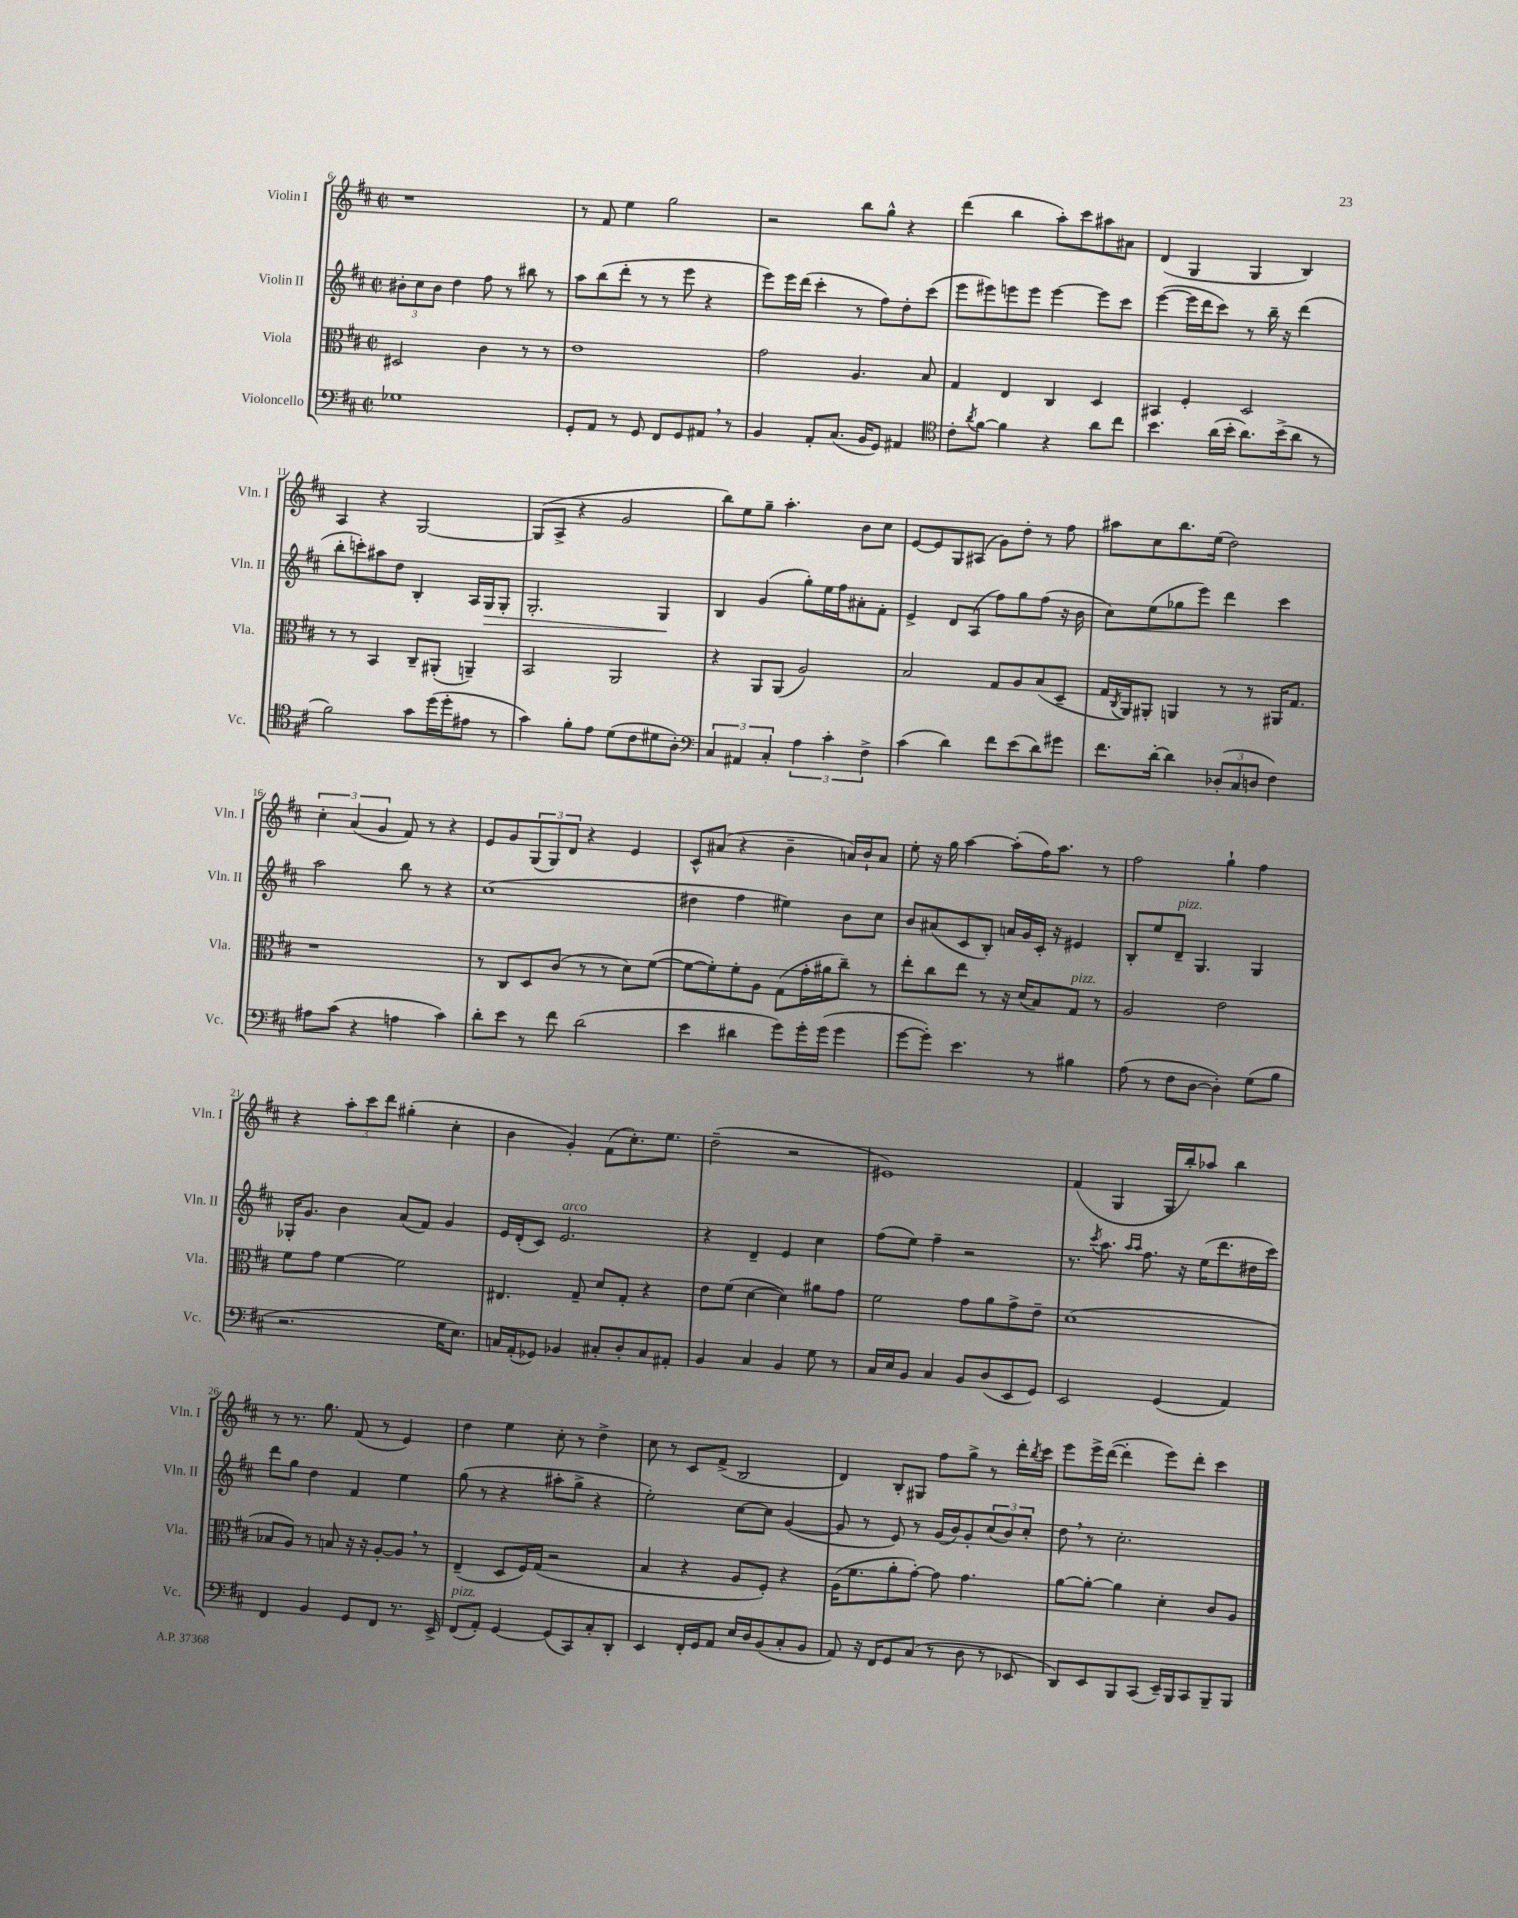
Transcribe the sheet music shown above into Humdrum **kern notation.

**kern	**kern	**kern	**dynam	**kern
*part4	*part3	*part2	*part2	*part1
*staff4	*staff3	*staff2	*staff2	*staff1
*I"Violoncello	*I"Viola	*I"Violin II	*	*I"Violin I
*I'Vc.	*I'Vla.	*I'Vln. II	*	*I'Vln. I
*clefF4	*clefC3	*clefG2	*	*clefG2
*k[f#c#]	*k[f#c#]	*k[f#c#]	*	*k[f#c#]
*M2/2	*M2/2	*M2/2	*	*M2/2
*met(c|)	*met(c|)	*met(c|)	*	*met(c|)
=6	=6	=6	=6	=6
1G-X	2D#X/	12b#X'\L	.	1r
.	.	12cc#\	.	.
.	.	12b#\J	.	.
.	.	4dd\	.	.
.	4c#\	8ff#\	.	.
.	.	8r	.	.
.	8r	8bb#X\	.	.
.	8r	8r	.	.
=7	=7	=7	=7	=7
8GG'/L	1e	8aa\L	.	8r
8AA/J	.	(8bb\	.	8f#/
8r	.	8ddd'\J	.	4ee\
8GG/	.	8r	.	.
8FF#/L	.	8r	.	2gg\
8GG/	.	8eee\	.	.
8AA#X,/J	.	4r	.	.
8r	.	.	.	.
=8	=8	=8	=8	=8
4BB/	2g\	8eee\L)	.	2r
.	.	16eee\L	.	.
.	.	(16ddd\JJ	.	.
8AA'/L	.	4ccc#'\	.	.
(8.C#/J	.	.	.	.
.	4.A/	8r	.	8bb\L
16BB/KL	.	.	.	.
8GG/J)	.	8ff#\L)	.	8gg^^\J
4AA#X/	.	8dd'\	.	4r
.	8B/	(8ccc#\J	.	.
=9	=9	=9	=9	=9
*clefC4	*	*	*	*
8c#'\L	4G/	8eee\L	.	(4ddd\
8qa/	.	.	.	.
[8f#\J	.	8eee#X\)	.	.
4f#\]	4E/	8eeen\	.	4bb\
.	.	8eee\J	.	.
4r	4C#/	[4eee\	.	8aa'\L)
.	.	.	.	8ccc#\
8a\L	4D/	8eee\L]	.	8aa#X\
8cc#\J	.	8ccc#\J	.	8a#X\J
=10	=10	=10	=10	=10
4.b\	4BB#X/	([4eee\	.	(4d/
.	4F#'/	16eee\LL]	.	4G/
.	.	16ddd\J	.	.
(16a\LL	.	8ccc#\J)	.	.
16b'\JJ	.	.	.	.
8.a\L)	2D/	8r	.	4G/
.	.	16bb~\	.	.
(16b^\k	.	16r	.	.
8a\J	.	(4ddd\	.	4B/)
8r	.	.	.	.
!!LO:LB:g=z
=11	=11	=11	=11	=11
2f#\)	8r	8bb'\L	.	4A/
.	8r	8cccn'\)	.	.
.	4BB/	8aa#X\	.	4r
.	.	8dd\J	.	.
8g\L	8C#~/L	4B'/	.	[2G/
(16dd\L	(8AA#X'/J	.	.	.
16dd'\J	.	.	.	.
8e#X\J	4AAn~/)	16A/LL	.	.
!	!	!	!LO:HP:b	!
.	.	16G/J	>	.
8r	.	8G'/J	.	.
=12	=12	=12	=12	=12
4g\)	2BB/	2.G'/	.	(8G/L]
.	.	.	.	8A^/J
8f#'\L	.	.	.	4r
8e\J	.	.	.	.
(8d\L	2AA/	.	.	2g/
8c#\	.	.	.	.
8d#X\	.	4G/	.	.
8A'\J)	.	.	.	.
.	.	.	]	.
=13	=13	=13	=13	=13
*clefF4	*	*	*	*
6C#/	4r	4B/	.	8bb\L)
.	.	.	.	8ee\
6AA#X/	.	.	.	.
.	8AA/L	(4g/	.	8gg~\J
6C#'/	.	.	.	.
.	(8AA/J	.	.	4.aa'\
6A\	2A/)	8gg'\L)	.	.
.	.	16ee\L	.	.
6c#'\	.	.	.	.
.	.	16ff#\J	.	.
.	.	8a#X'\	.	8b\L
6F#^\	.	.	.	.
.	.	8f#'\J	.	8cc#\J
=14	=14	=14	=14	=14
(4c#\	2B/	4e^/	.	[8e/L
.	.	.	.	8e/]
4d\)	.	8d/L	.	8G/
.	.	(8A/J	.	(8A#X/J
8f#\L	8G/L	8ff#\L)	.	8g\L)
(8e\	8A/	8gg\	.	8dd'\J
8d\)	(8B/	(8ff#\J	.	8r
8g#X\J	8D~/J	16r	.	8ff#\
.	.	16b\	.	.
=15	=15	=15	=15	=15
8.f#\L	16G/LL	8cc#\L)	.	8aa#X\L
.	8qC#/	.	.	.
.	16AA/J)	.	.	.
.	8AA#X'/J	(8ee\	.	8cc#\
[16d'\Jk	.	.	.	.
4d\]	4AAn/	8gg-X\	.	8.bb\
.	.	8eee\J)	.	.
.	.	.	.	(16ee\Jk
(12D-X'/L	8r	4ddd\	.	2dd\)
12C#/	.	.	.	.
.	8r	.	.	.
12Dn/J	.	.	.	.
4F#\)	16AA#X/KL	4ccc#\	.	.
.	8.G/J	.	.	.
!!LO:LB:g=z
=16	=16	=16	=16	=16
8A#X\L	1r	2aa\	.	6cc#'\
(8c#\J	.	.	.	.
.	.	.	.	(6a/
4r	.	.	.	.
.	.	.	.	6g/
4An\	.	8bb\	.	8f#/)
.	.	8r	.	8r
4c#\)	.	4r	.	4r
=17	=17	=17	=17	=17
8d'\L	8r	(1cc#	.	8e/L
8e\J	8C#/L	.	.	8g/
8r	8D/	.	.	(12G/
.	.	.	.	12G/)
8f#\	(8c#/J	.	.	.
.	.	.	.	12d/J
(2d\	8r	.	.	4r
.	8r	.	.	.
.	8d\L)	.	.	4e/
.	([8f#\J	.	.	.
=18	=18	=18	=18	=18
4e\	8f#\L_	4dd#X\	.	8c#^^/L
.	8f#'\])	.	.	(8a#X/J
4d#X\	8f#'\	4ff#\	.	4r
.	8A\J	.	.	.
8g\L)	(8G\L	4ee#X\)	.	4b~\
16g'\L	16g'\L	.	.	.
(16g\JJ	16a#X\J	.	.	.
4g\	8cc#~\J)	8b\L	.	16an/LL)
.	.	.	.	16b`/J
.	8r	8cc#\J	.	8a/J
=19	=19	=19	=19	=19
[8g\L	8ee'\L	8b/L	.	8ee'\
8g'\J])	8cc#\	(8a#X/	.	16r
.	.	.	.	16gg\
4.e\	8ee\J	8c#/	.	[4aa\
.	8r	8B'/J)	.	.
.	16r	16an/LL	.	(8aa'\L]
.	(16d/KL	16g/	.	.
8r	8B/)	16c#'/JJ	.	16ff#\K)
.	.	16r	.	8.aa\J
!	!LO:TX:a:i:t=pizz.	!	!	!
4B#X\	8G/J	4e#X/	.	.
.	8r	.	.	8r
=20	=20	=20	=20	=20
(8A\	2A/	8B'/L	.	2ff#\
8r	.	8ee/	.	.
!	!	!LO:TX:a:i:t=pizz.	!	!
8F#\L	.	8d~/J	.	.
[8D\J	.	4.G/	.	.
4D'\])	2e\	.	.	4gg`\
(8G\L	.	4G/	.	4ff#\
8B\J	.	.	.	.
!!LO:LB:g=z
=21	=21	=21	=21	=21
2.r	8f#\L	16G-X'/KL	.	4r
.	.	8.g/J	.	.
.	8g\J	.	.	.
.	[4f#\	4b\	.	12aa'\L
.	.	.	.	12ccc#\
.	.	.	.	12ddd\J
.	2f#\]	(8a/L	.	(4gg#X'\
.	.	8f#/J)	.	.
16G\KL	.	4g/	.	4cc#'\
8.E\J)	.	.	.	.
=22	=22	=22	=22	=22
16Cn/LL	4.E#X/	16e/LL	.	4b\
(16AA'/J	.	(16d'/J	.	.
8GG-X/J)	.	8c#/J)	.	.
!	!	!LO:TX:a:i:t=arco	!	!
4BB-X/	.	2.e/	.	4g'/)
.	8G~/	.	.	.
8C#X'/L	8d/L	.	.	(8f#\L
8D'/	8G'/J	.	.	8.cc#'\)
8C#/	4r	.	.	.
.	.	.	.	8.ee\J
8AA#X'/J	.	.	.	.
=23	=23	=23	=23	=23
4BB/	8e\L	4r	.	(2dd~\
.	(8f#\J	.	.	.
4C#/	[4d\	4d~/	.	.
4BB/	4d\])	4e/	.	2r
8G\	8a#X\L	4cc#\	.	.
8r	8g\J	.	.	.
=24	=24	=24	=24	=24
16C#/LL	2f#\	(8ff#\L	.	1e#X)
16E/J	.	.	.	.
8BB/J	.	8ee\J)	.	.
4C#/	.	4ff#~\	.	.
8BB/L	8g\L	2r	.	.
(8D/	8a\	.	.	.
8EE/	8g^\	.	.	.
8GG/J)	8e~\J	.	.	.
=25	=25	=25	=25	=25
2EE/	(1d	8.r	.	(4f#/
.	.	8qccc#/	.	.
.	.	8.aa\	.	.
.	.	.	.	4G/
.	.	16qqaa/LL	.	.
.	.	16qqaa/JJ	.	.
.	.	8.ff#\	.	.
(4GG/	.	.	.	16G/LL
.	.	16r	.	16bb'/J)
.	.	(16ee\KL	.	8aa-X/J
.	.	8.ddd\	.	.
4AA/)	.	.	.	4bb\
.	.	16dd#X\L	.	.
.	.	16ccc#\JJ)	.	.
!!LO:LB:g=z
=26	=26	=26	=26	=26
4FF#/	8B-X/L	8ddd\L	.	8r
.	8A/J)	8gg\J	.	8.r
4BB/	8r	4dd\	.	.
.	.	.	.	8.gg\
.	8Bn/	.	.	.
8GG/L	16r	4f#/	.	(8f#/
.	16r	.	.	.
8FF#/J	[8A'/L	.	.	8r
8.r	8A,/J]	4ee\	.	4e/)
.	8r	.	.	.
16EE^/	.	.	.	.
=27	=27	=27	=27	=27
!LO:TX:a:i:t=pizz.	!	!	!	!
(8FF#/L	(4E~/	(8gg\	.	4dd\
8AA'/J)	.	8r	.	.
[4GG/	8D/L	4r	.	4ee\
.	16F#/L)	.	.	.
.	(16G/JJ	.	.	.
(8GG/L]	2r	8aa#X'\L	.	8cc#'\
8CC#/)	.	8gg^\J	.	8r
8C#'/	.	4r	.	4dd^\
8DD'/J	.	.	.	.
=28	=28	=28	=28	=28
4EE/	4B/	2ee'\)	.	8cc#\
.	.	.	.	8r
16FF#'/LL	4r	.	.	8c#/L
16GG/J	.	.	.	.
8AA/J	.	.	.	(8f#^/J
16E/LL	8A/L	[8cc#\L	.	2B/
16D/J	.	.	.	.
(8BB/	8F#'/J)	8cc#\J]	.	.
8C#'/	4r	([4g/	.	.
8BB/J	.	.	.	.
=29	=29	=29	=29	=29
8AA/)	(16A\KL	8g/]	.	4d/)
.	8.f#\	.	.	.
16r	.	8r	.	.
16FF#/KL	.	.	.	.
8GG/	8a'\	8e/)	.	8B'/L
(8C#/J	[8g'\J)	8r	.	8G#X/J
8r	8g\]	(16g/LL	.	8ff#\L
.	.	16b/J)	.	.
8D\	4.g\	8g'/	.	8gg^\J
8r	.	(12cc#/	.	8r
.	.	12b/)	.	.
8EE-X/	.	.	.	16ddd'\LL
.	.	12cc#'/J	.	.
.	.	.	.	8qbb/
.	.	.	.	16ccc#\JJ
=30	=30	=30	=30	=30
8DD/L)	[8a\L	8dd,\	.	8eee\L
8EE/	8a'\J_	8r	.	16eee^\L
.	.	.	.	([16ddd\JJ
8BBB/	4a\]	2.cc#'\	.	4ddd'\]
(8CC#/J	.	.	.	.
16EE~/LL)	4d'\	.	.	8eee\L)
16BBB/J	.	.	.	.
8CC#/	.	.	.	8ddd'\J
8BBB~/	8c#/L	.	.	4ccc#\
8BBB/J	8A/J	.	.	.
==	==	==	==	==
*-	*-	*-	*-	*-
